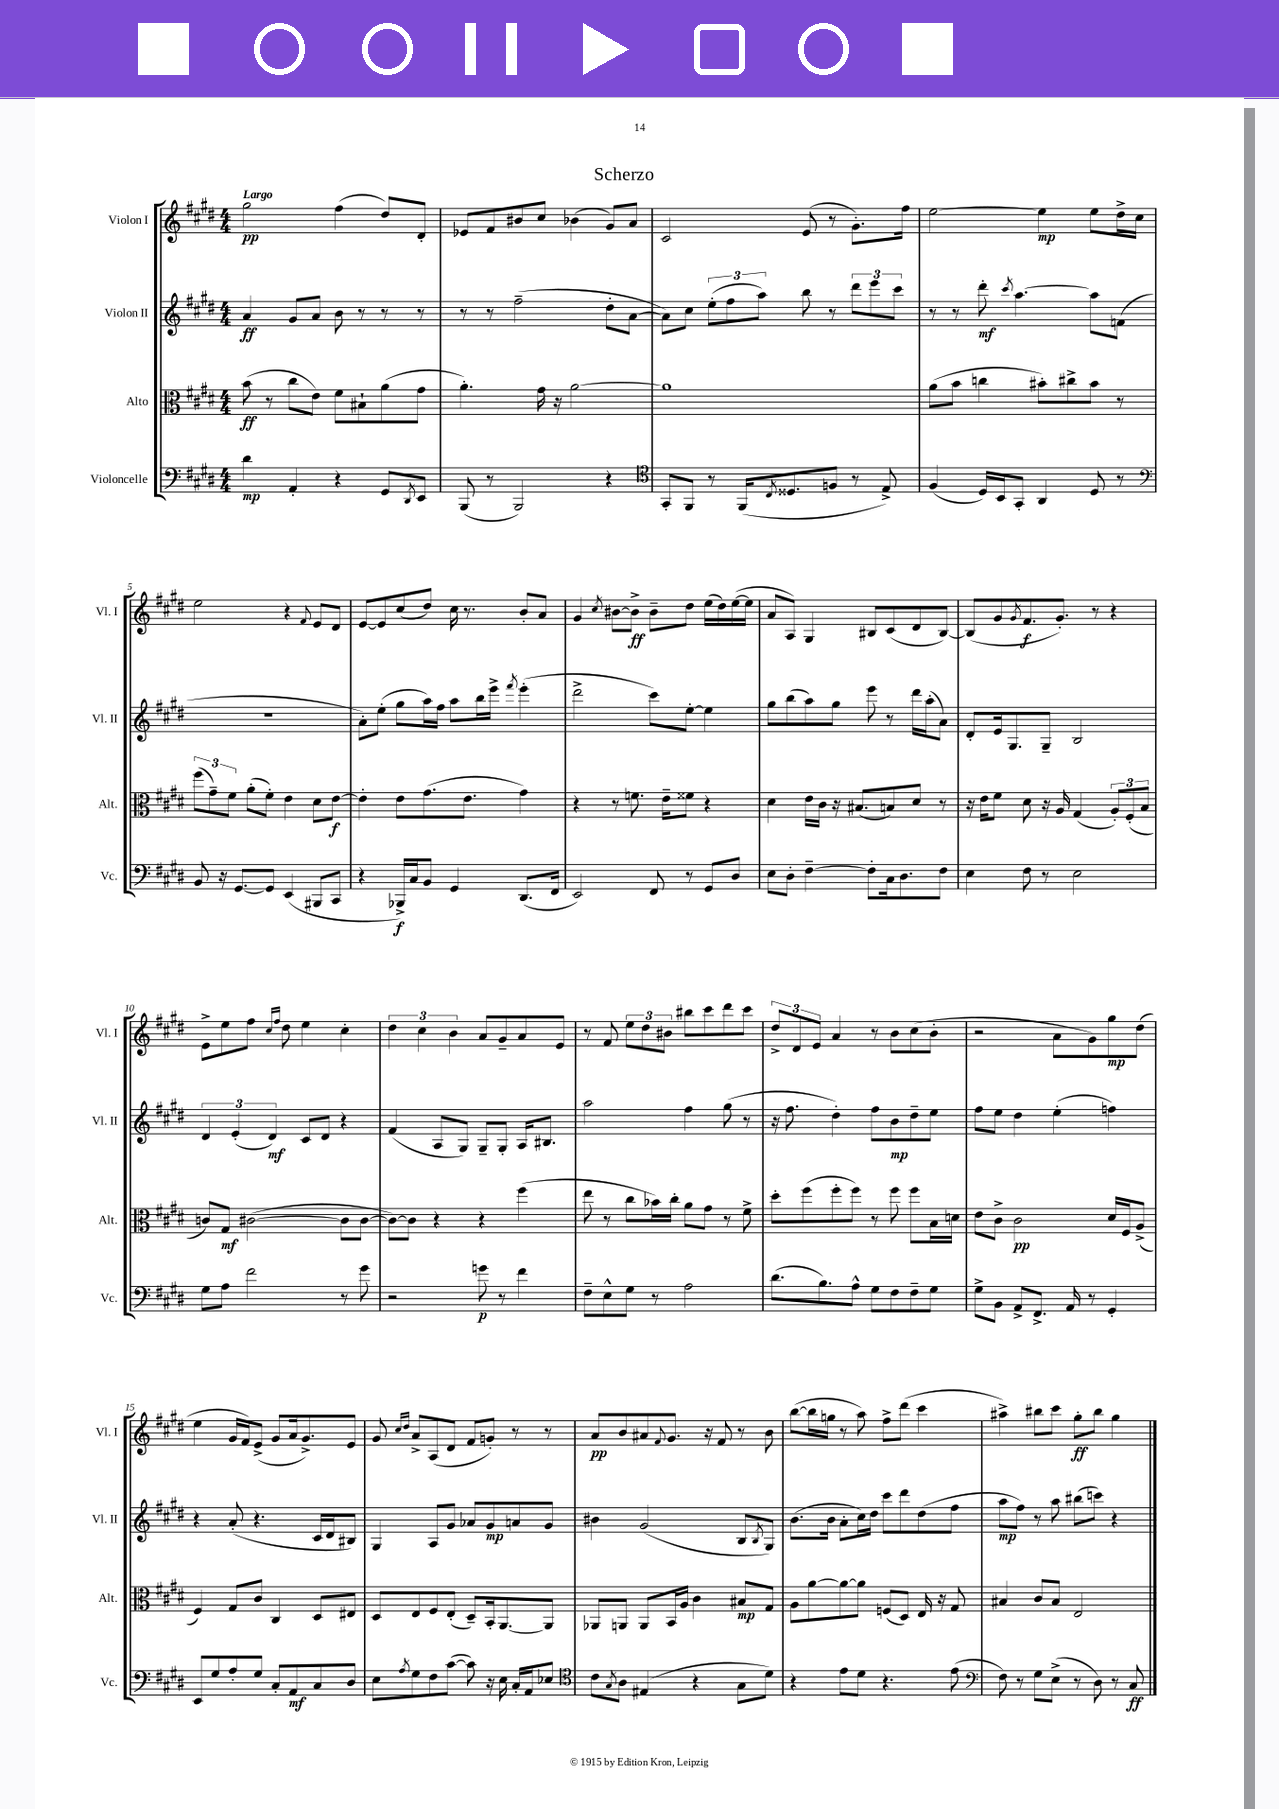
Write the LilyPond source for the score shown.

\header { title = "Scherzo" }
<<
\new StaffGroup <<
\new Staff = "s0" \with { instrumentName = "Violon I" shortInstrumentName = "Vl. I" } {
    \clef treble \key e \major \numericTimeSignature \time 4/4 \tempo "Largo"
    gis''2\pp fis''4( dis''8) dis'8-. |
    ees'8 fis'8 bis'8 cis''8 bes'4( gis'8) a'8 |
    cis'2 e'8( r8 gis'8.-.) fis''16 |
    e''2~ e''4\mp e''8 dis''16-> cis''16 |
    e''2 r4 \appoggiatura { fis'8 } e'8 dis'8 |
    e'8~ e'8 cis''8( dis''8) cis''16 r8. b'8-. a'8 |
    gis'4 \acciaccatura { cis''8 } bis'8~ bis'8->\ff bis'8-- dis''8 e''16( dis''16) e''16~( e''16 |
    a'8 a8) gis4 bis8 cis'8( dis'8 bis8~) |
    bis8( gis'8 \acciaccatura { gis'8 } fis'8.\f gis'8.-.) r8 r4 |
    e'8-> e''8 fis''8 \grace { cis''16 fis''16 } dis''8 e''4 cis''4-. |
    \tuplet 3/2 { dis''4 cis''4 b'4 } a'8 gis'8-- a'8 e'8 |
    r8 fis'8 \tuplet 3/2 { e''8 dis''8 bis'8 } bis''8 cis'''8 dis'''8 cis'''8 |
    \tuplet 3/2 { dis''8-> dis'8 e'8 } a'4 r8 b'8 cis''8( b'8-. |
    r2 a'8 gis'8) gis''8\mp dis''8( |
    e''4 gis'16 fis'16) e'8->( gis'8 a'16 gis'8.->) e'8 |
    gis'8 \grace { cis''16 dis''16 } a'8-> a8( dis'8 fis'8 g'8-.) r8 r8 |
    a'8\pp b'8 ais'8 \appoggiatura { fis'8 } gis'8. r16 fis'8 r8 b'8 |
    b''8~( b''16 g''16 r8 a''8) fis''8-> dis'''8( cis'''4 |
    ais''4->) bis''8 cis'''8 gis''8-.\ff bis''8 gis''4 \bar "|." |
}
\new Staff = "s1" \with { instrumentName = "Violon II" shortInstrumentName = "Vl. II" } {
    \clef treble \key e \major \numericTimeSignature \time 4/4
    a'4\ff gis'8 a'8 b'8 r8 r8 r8 |
    r8 r8 fis''2--( dis''8-. a'8~ |
    a'8) cis''8 \tuplet 3/2 { e''8-.( fis''8 a''8) } b''8 r8 \tuplet 3/2 { dis'''8 e'''8 cis'''8 } |
    r8 r8 dis'''8-.\mf \acciaccatura { cis'''8 } a''4.~ a''8 f'8( |
    r1 |
    a'8-.) e''8-.( gis''8 a''16) fis''16 a''8 b''16 e'''16-> \acciaccatura { fis'''8 } e'''4-.( |
    dis'''2-> cis'''8) e''8~-. e''4 |
    gis''8 b''8( a''8) gis''8 e'''8 r8 dis'''16 a''16-.( a'8) |
    dis'8-. e'16 gis8. gis8-- b2 |
    \tuplet 3/2 { dis'4 e'4-.( dis'4\mf) } cis'8 dis'8 r4 |
    fis'4( a8 gis8) gis8-- gis8-. a16 bis8. |
    a''2 fis''4 gis''8( r8 |
    r16 fis''8. dis''4-.) fis''8 b'8\mp dis''8-- e''8 |
    fis''8 e''8 dis''4 e''4-.( f''4) |
    r4 a'8-.( r4. cis'16 dis'16 bis8) |
    gis4 a8 gis'8 aes'8 gis'8\mp a'8 gis'8 |
    bis'4 gis'2( b8 \acciaccatura { b8 } gis8) |
    b'8.( b'16 a'8-. cis''16) dis''16 cis'''8 dis'''8 dis''8( fis''8 |
    a''8\mp fis''8) r8 a''8 bis''8( c'''8) r4 \bar "|." |
}
\new Staff = "s2" \with { instrumentName = "Alto" shortInstrumentName = "Alt." } {
    \clef alto \key e \major \numericTimeSignature \time 4/4
    b'8\ff( r8 cis''8 e'8) fis'8 bis8-! a'8( gis'8 |
    a'4.-.) gis'16 r16 a'2~ |
    a'1 |
    a'8( b'8 c''4 bis'8-.) cis''8-> bis'8 r8 |
    \tuplet 3/2 { fis''8( gis'8--) fis'8 } a'8-.( fis'8-.) e'4 dis'8 e'8~\f |
    e'4-. e'8 gis'8.( e'8. gis'4) |
    r4 r8 f'8. e'16-- fisis'8 r4 |
    dis'4 e'16 cis'16 r16 bis8.( b8) dis'8 r8 |
    r16 e'16 fis'8 dis'8 r16 a16 gis4( \tuplet 3/2 { a8-.) fis8-.( b8 } |
    c'8) gis8\mf cis'2~( cis'8 cis'8~ |
    cis'8~) cis'8 r4 r4 fis''4( |
    e''8 r8 cis''8 bes'16) cis''16-. a'8 gis'8 r8 fis'8-> |
    dis''8-. fis''8( fis''8-. fis''8) r8 fis''8 fis''8 b16 d'16 |
    e'8 cis'8-> cis'2\pp dis'16 fis16 a8->( |
    fis4) gis8 cis'8 cis4 dis8 eis8 |
    dis8 e8 fis8 e8-.( dis8--) b,16-. a,8.~ a,8 |
    aes,8 a,8 a,8 b,16 a16 cis'4 bis8\mp gis8 |
    a8 a'8~ a'8~ a'8 f8( dis8) e16 r16 gis8 |
    bis4 cis'8 bis8 e2 \bar "|." |
}
\new Staff = "s3" \with { instrumentName = "Violoncelle" shortInstrumentName = "Vc." } {
    \clef bass \key e \major \numericTimeSignature \time 4/4
    dis'4\mp a,4-. r4 gis,8 \acciaccatura { dis,8 } e,8 |
    b,,8( r8 b,,2) r4 |
    \clef tenor gis,8-. fis,8 r8 fis,16( \acciaccatura { cis8 } disis8. f8 r8 e8->) |
    fis4( dis16) b,16 gis,8-. a,4 dis8 r8 |
    \clef bass b,8 r16 gis,8.~ gis,8 e,4( bis,,8 cis,8 |
    r4 bes,,16->\f) cis16 b,8 gis,4 dis,8.( fis,16 |
    e,2) fis,8 r8 gis,8 dis8 |
    e8 dis8-. fis4~-- fis8-. cis16 dis8. fis8 |
    e4 fis8 r8 e2 |
    gis8 a8 fis'2 r8 gis'8 |
    r2 g'8\p r8 fis'4 |
    fis8-- e8-^ gis8 r8 a2 |
    dis'8.( b8.) a8-^ gis8 fis8 fis8-- gis8 |
    gis8-> b,8 a,8-> fis,8.-> a,16 r8 gis,4-. |
    e,8 gis8 a8-. gis8 cis8-. a,8\mf cis8 dis8 |
    e8 \acciaccatura { a8 } gis8 fis8 cis'8~( cis'8) r16 e16 cis16-. a,16 ees8 |
    \clef tenor cis'8 \acciaccatura { gis8 } a8 eis4( r4 gis8 dis'8) |
    r4 e'8 dis'8 r4. e'8( |
    \clef bass fis8) r8 gis8 e8->( r8 dis8) r8 cis8\ff \bar "|." |
}
>>
>>
